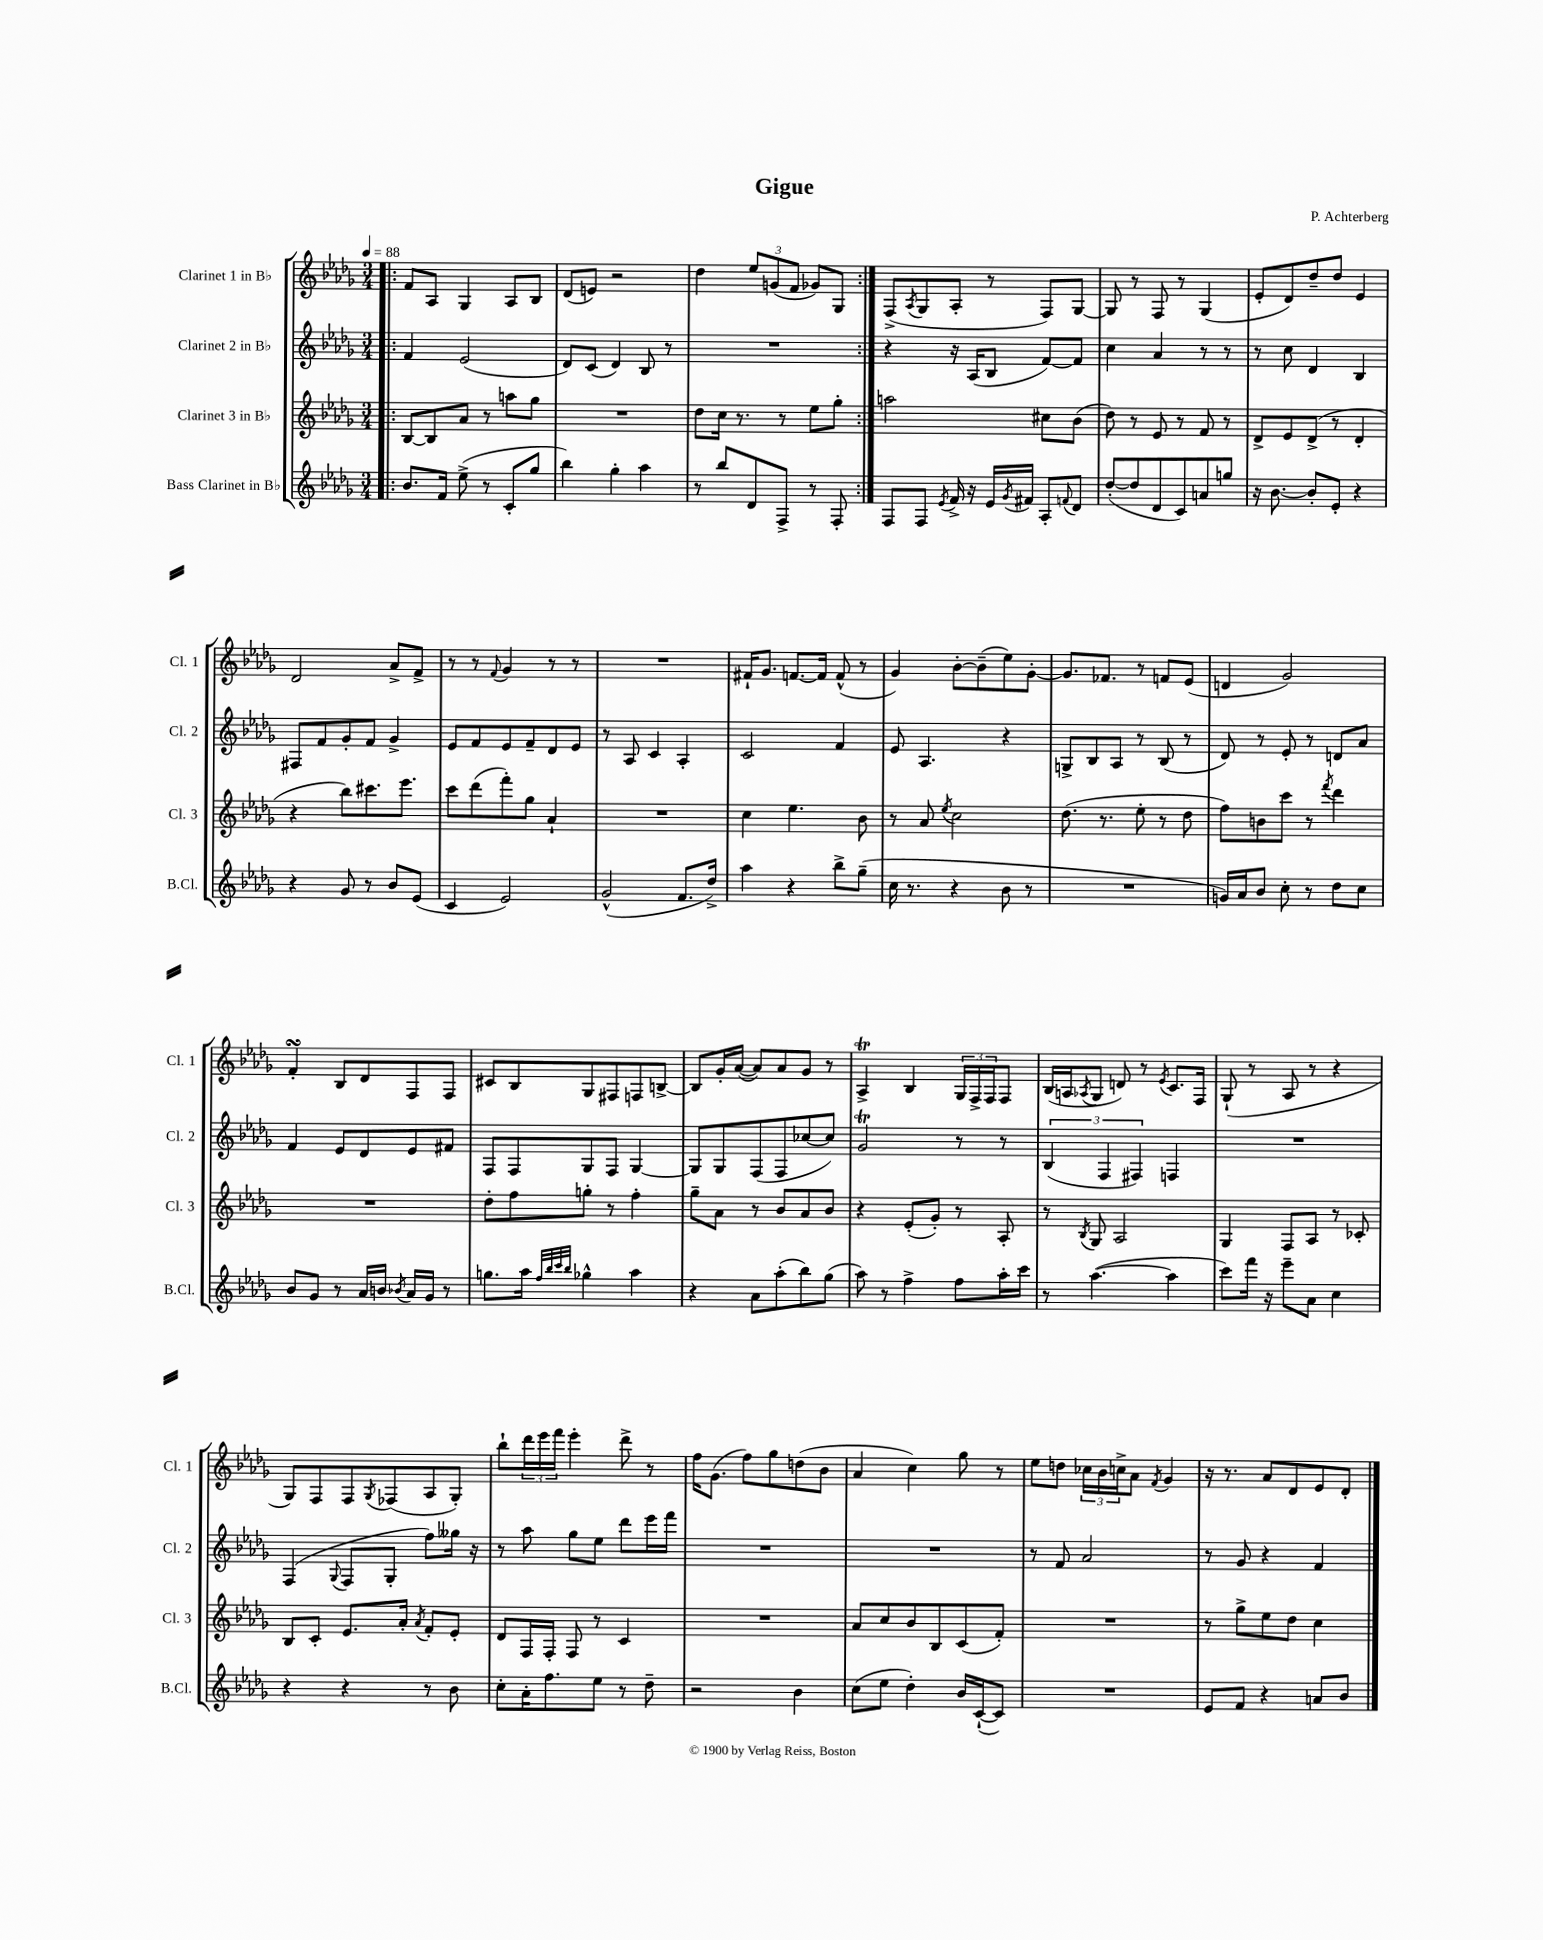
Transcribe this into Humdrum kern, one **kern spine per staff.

**kern	**kern	**kern	**kern
*staff4	*staff3	*staff2	*staff1
*clefG2	*clefG2	*clefG2	*clefG2
*k[b-e-a-d-g-]	*k[b-e-a-d-g-]	*k[b-e-a-d-g-]	*k[b-e-a-d-g-]
*M3/4	*M3/4	*M3/4	*M3/4
*MM88	*MM88	*MM88	*MM88
=!|:	=!|:	=!|:	=!|:
8.b-/L	[8B-/L	4f/	8f/L
.	8B-/]	.	8A-/J
16f/Jk	.	.	.
(8ee-^\	8a-/J	(2e-/	4G-/
8r	8r	.	.
8c'/L	8aa\L	.	8A-/L
8gg-/J	8gg-\J	.	8B-/J
=	=	=	=
4bb-\)	2.r	8d-/L)	(8d-/L
.	.	(8c/J	8e/J)
4gg-'\	.	4d-/)	2r
4aa-\	.	8B-/	.
.	.	8r	.
=	=	=	=
8r	8dd-\L	2.r	4dd-\
8bb-/L	16cc\Jk	.	.
.	8.r	.	.
8d-/	.	.	12ee-/L
.	.	.	(12g/
8F^/J	8r	.	.
.	.	.	12f/J
8r	8ee-\L	.	8g-/L)
8F'/	8gg-'\J	.	8G-/J
=:|!	=:|!	=:|!	=:|!
8F/L	2aa\	4r	(8F^/L
.	.	.	8qA-/
8F/J	.	.	8G-/
8qe-/	.	.	.
16f^/	.	16r	8A-'/J
16r	.	(16A-/LK	.
16e-/LL	.	8B-/J	8r
8qg-/	.	.	.
16f#/JJ	.	.	.
8A-'/L	8cc#\L	[8f/L)	8F/L)
8qqf/	.	.	.
8d-/J	(8b-\J	8f/]J	[8G-/J
=	=	=	=
([8dd-'/L	8dd-\)	4cc\	8G-/]
8dd-/]	8r	.	8r
8d-/	8e-/	4a-/	8F/
8c/)	8r	.	8r
8a/	8f/	8r	(4G-/
8gg/J	8r	8r	.
=	=	=	=
16r	8d-^/L	8r	8e-'/L
[8.b-\	.	.	.
.	8e-/	8cc\	8d-/)
8b-'/]L	(8d-^/J	4d-/	8dd-~/
8e-'/J	8r	.	8dd-/J
4r	4d-'/	4B-/	4e-/
=	=	=	=
4r	4r	8F#/L	2d-/
.	.	8f/	.
8g-/	8bb-\L)	8g-'/	.
8r	8.ccc#\	8f/J	.
8b-/L	.	4g-^/	8a-^/L
.	8.eee-\J	.	.
(8e-/J	.	.	8f^/J
=	=	=	=
4c/	8ccc\L	8e-/L	8r
.	(8ddd-\	8f/	8r
.	.	.	8qqf/
2e-/)	8fff'\)	8e-/	4g-/
.	8gg-\J	8f~/	.
.	4a-`/	8d-/	8r
.	.	8e-/J	8r
=	=	=	=
(2g-^^/	2.r	8r	2.r
.	.	8A-/	.
.	.	4c/	.
8.f/L	.	4A-'/	.
16dd-^/Jk)	.	.	.
=	=	=	=
4aa-\	4cc\	2c/	16f#`/LK
.	.	.	8.g-/J
4r	4.ee-\	.	[8.f/L
.	.	.	16f/]Jk
8bb-^\L	.	4f/	(8f^^/
(8gg-~\J	8b-\	.	8r
=	=	=	=
16cc\	8r	8e-/	4g-/)
8.r	.	.	.
.	8a-/	4.A-/	.
.	8qee-/	.	.
4r	2cc\	.	[8b-'\L
.	.	.	(8b-~\]
8b-\	.	4r	8ee-\)
8r	.	.	[8g-'\J
=	=	=	=
2.r	(8.dd-\	8G^/L	8.g-/]L
.	.	8B-/	.
.	8.r	.	8.f-/J
.	.	8A-/J	.
.	8ee-'\	8r	8r
.	8r	(8B-/	8f/L
.	8dd-\	8r	(8e-/J
=	=	=	=
16g/LL)	8ff\L)	8d-/)	4d/
16a-/J	.	.	.
8b-/J	8b\	8r	.
8cc'\	8ccc\J	8e-'/	2g-/)
8r	8r	8r	.
.	8qfff/	.	.
8dd-\L	4ddd-\	8d/L	.
8cc\J	.	8a-/J	.
=	=	=	=
8b-/L	2.r	4f/	4f'/
8g-/J	.	.	.
8r	.	8e-/L	8B-/L
16a-/LL	.	8d-/	8d-/
16b/JJ	.	.	.
8qb-/	.	.	.
16a-/LL	.	8e-/	8F/
16g-/JJ	.	.	.
8r	.	8f#/J	8F/J
=	=	=	=
8.gg\L	8dd-'\L	8F/L	8c#/L
.	8ff\	8F/	8B-/
16aa-\Jk	.	.	.
32qqff/LLL	.	.	.
32qqbb-/	.	.	.
32qqccc/	.	.	.
32qqbb-/JJJ	.	.	.
4gg-^^\	8gg'\J	8G-/	8G-/
.	8r	8F/J	8F#/
4aa-\	4ff'\	[4G-/	8F/
.	.	.	[8B^/J
=	=	=	=
4r	8gg-~\L	8G-/]L	8B/]L
.	8a-\J	8G-/	16g-'/L
.	.	.	([16a-/JJ
8a-\L	8r	(8F/	8a-/]L)
(8aa-'\	8b-/L	8F/	8a-/
8bb-\)	8a-/	[8cc-/	8g-/J
(8gg-\J	8b-/J	8cc-/]J)	8r
=	=	=	=
8aa-\)	4r	2g-/	4A-^/
8r	.	.	.
4ff^\	(8e-'/L	.	4B-/
.	8g-'/J)	.	.
8ff\L	8r	8r	24G-/LL
.	.	.	24F^/
.	.	.	24F/J
16aa-'\L	8A-'/	8r	8F/J
16ccc\JJ	.	.	.
=	=	=	=
8r	8r	(6B-/	(16B-/LL
.	.	.	16A/J
.	8qB-/	.	8qA-/
([4.aa-\	8G-/	.	8G-/J
.	.	6F/	.
.	2A-/	.	8d/)
.	.	6F#/)	.
.	.	.	8r
.	.	.	8qe-/
4aa-\]	.	4F/	8.c/L
.	.	.	16F/Jk
=	=	=	=
8ccc\L)	4G-/	2.r	(8G-`/
16fff\Jk	.	.	8r
16r	.	.	.
8eee-~\L	8F/L	.	8A-/
8a-\J	8A-/J	.	8r
4cc\	8r	.	4r
.	8c-'/	.	.
=	=	=	=
4r	8B-/L	(4F/	8G-/L)
.	8c'/J	.	8F/
.	.	8qqG-/	.
4r	8.e-/L	8F/L	8F/
.	.	.	8qG-/
.	.	8G-'/J	(8F-/
.	16a-'/Jk	.	.
.	8qa-/	.	.
8r	8f'/L	8ff\L)	8A-/
8b-\	8e-'/J	16gg--\Jk	8G-'/J)
.	.	16r	.
=	=	=	=
8cc'\L	8d-/L	8r	8bb-`\L
16a-'\K	16F/L	8aa-\	24ddd-\L
.	.	.	24eee-\
8.ff\	16F'/JJ	.	.
.	.	.	24fff\JJ
.	8F/	8gg-\L	4eee-'\
8ee-\J	8r	8ee-\J	.
8r	4c/	8ddd-\L	8ddd-^\
8dd-~\	.	16eee-\L	8r
.	.	16fff\JJ	.
=	=	=	=
2r	2.r	2.r	16ff\LK
.	.	.	(8.g-\J
.	.	.	8ff\L)
.	.	.	8gg-\
4b-\	.	.	(8dd\
.	.	.	8b-\J
=	=	=	=
(8cc\L	8a-/L	2.r	4a-/
8ee-\J	8cc/	.	.
4dd-'\)	8b-/	.	4cc\)
.	8B-/	.	.
16b-/LL	(8c/	.	8gg-\
([16c`/J	.	.	.
8c/]J)	8f'/J)	.	8r
=	=	=	=
2.r	2.r	8r	8ee-\L
.	.	8f/	8dd\J
.	.	2a-/	24cc-\LL
.	.	.	24b-\
.	.	.	24cc^\J
.	.	.	8a-\J
.	.	.	8qf/
.	.	.	4g-/
=	=	=	=
8e-/L	8r	8r	16r
.	.	.	8.r
8f/J	8gg-^\L	8g-/	.
4r	8ee-\	4r	8a-/L
.	8dd-\J	.	8d-/
8a/L	4cc\	4f/	8e-/
8b-/J	.	.	8d-'/J
==	==	==	==
*-	*-	*-	*-
